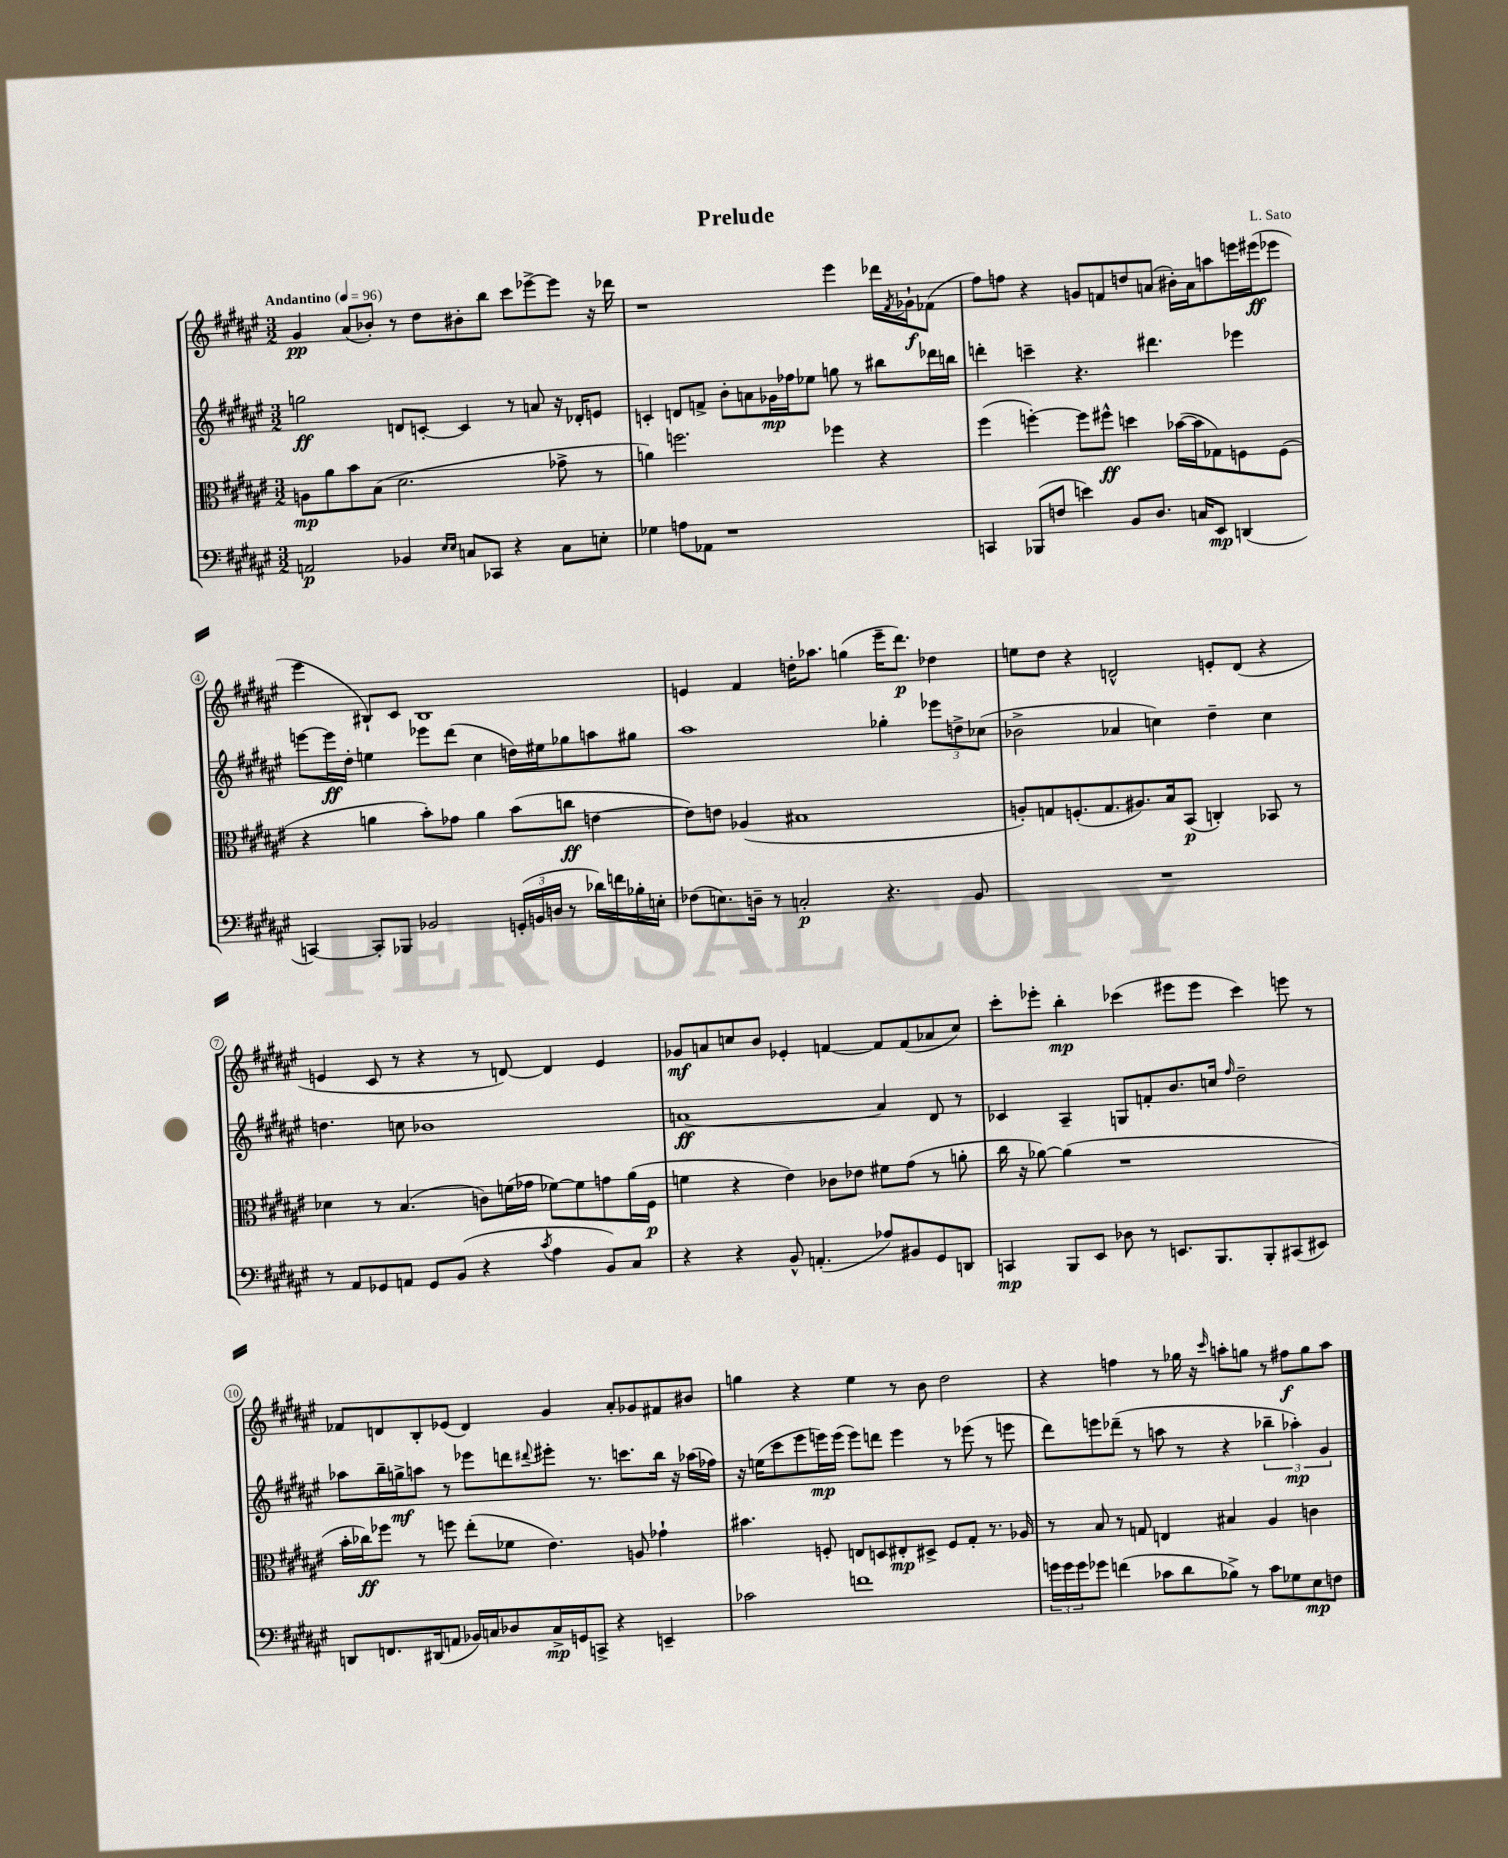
\header { title = "Prelude" composer = "L. Sato" }
<<
\new StaffGroup <<
\new Staff = "s0" {
    \clef treble \key fis \major \numericTimeSignature \time 3/2 \tempo "Andantino" 4 = 96
    gis'4\pp ais'8( bes'8-.) r8 dis''8 bis'8-. b''8 cis'''8 ees'''8~-> ees'''8 r16 des'''16 |
    r1 eis'''4 des'''16 \acciaccatura { fis'8 } ges'16-!\f fes'8( |
    fis''8) f''8 r4 g'8 f'8 d''8 a'8( bis'16-.) a'16 a''8 e'''16 eis'''16\ff( ees'''8 |
    eis'''4 bis8-!) cis'8 bis1 |
    e'4 fis'4 d''16-. aes''8. g''4( eis'''16-- dis'''8.\p) des''4 |
    e''8 dis''8 r4 d'2-^ e'8-. d'8( r4 |
    e'4 cis'8 r8 r4 r8 d'8~) d'4 e'4 |
    ges'8\mf a'8 c''8 b'8 ees'4-. f'4~ f'8 f'8( aes'8 c''8) |
    cis'''8-. ees'''8-. b''4-.\mp ces'''4( eis'''8 eis'''8 ces'''4) e'''8 r8 |
    fes'8 d'8 b8-. ees'8( d'4) gis'4 ais'8-. ges'8 fis'8 bis'8 |
    g''4 r4 eis''4 r8 b'8 dis''2 |
    r4 f''4 r8 ges''16 r16 \grace { cis'''16 } a''8-. g''8 r8 fis''8\f g''8 a''8 \bar "|." |
}
\new Staff = "s1" {
    \clef treble \key fis \major \numericTimeSignature \time 3/2
    g''2\ff d'8 c'8~-. c'4 r8 a'8 r16 des'16-. e'8 |
    c'4-. d'8 f'8-> b'8-. a'8 ges'16\mp fes''16 ees''8 g''8 r8 bis''8 des'''16 b''16 |
    d'''4-. c'''4-- r4. dis'''4. ees'''4 |
    e'''8~ e'''16\ff dis''16-. e''4 ees'''8 dis'''8( cis''4 d''16) eis''16 ges''8 a''8 gis''8 |
    ais''1 ges''4-. \tuplet 3/2 { ees'''8 d''8-> ces''8( } |
    bes'2-> aes'4 c''4) dis''4-- c''4 |
    d''4. c''8 bes'1 |
    a'1~\ff a'4 dis'8 r8 |
    ces'4 ais4-- g8 f'8-. b'8. c''16 \grace { fis''16 } dis''2-- |
    aes''8 b''16-- g''16->\mf a''8 r8 ees'''8 d'''8 \appoggiatura { dis'''8 } eis'''8-. r8. c'''8. b''16 r16 aes''16( fes''16) |
    r16 e''16( cis'''8 eis'''8 e'''16\mp) e'''16( e'''8) d'''8 e'''4 r8 ees'''8( r8 e'''8 |
    dis'''8) e'''8 des'''8--( r8 a''8 r8 r4 \tuplet 3/2 { bes''4-- aes''4-.\mp) gis'4 } \bar "|." |
}
\new Staff = "s2" {
    \clef alto \key fis \major \numericTimeSignature \time 3/2
    a8\mp ais'8 b'8 b8( dis'2. ges'8-> r8 |
    a'4) f''2. fes''4 r4 |
    fis''4( f''4~-.) f''8 fis''8-^\ff d''4 bes'16~( bes'16 ges8) f8 f8( |
    r4 a'4 b'8-.) ges'8 a'4 b'8( c''8\ff e'4~ |
    e'8) e'8 aes4( bis1 |
    a8-.) g8 f8.-.( g8. ais8.) b16 b,8\p( c4-.) bes,8 r8 |
    des'4 r8 b4.( c'8) f'16( ges'16 fes'8~) fes'8 g'8 ais'16( fis16\p |
    f'4 r4 eis'4) ces'8 ees'8 fis'8 gis'8( r8 a'8-. |
    cis''16 r16 aes'8~) aes'4( r1 |
    b'16-. ces''16\ff) fes''8 r8 f''8 eis''8-.( fes'8 eis'4.) a8 ges'4-! |
    bis'4. f8-. e8 d8 eis8-.\mp dis8-> f8 gis8-. r8. aes16 |
    r8 b8 r8 g8 e4 bis4 ais4 c'4 \bar "|." |
}
\new Staff = "s3" {
    \clef bass \key fis \major \numericTimeSignature \time 3/2
    a,2\p bes,4 \grace { eis16 eis16 } c8 ces,8 r4 c8 e8-. |
    ges4 a8 aes,8 r1 |
    c,4 bes,,8( f8 e'4) b,8 dis8. c16 eis,8\mp d,4( |
    c,4~) c,8-. bes,,8 bes,2 \tuplet 3/2 { g,16-.( b,16 d16 } r8 des'16) f'16 bes16-. e16-. |
    fes8( e8.) d16-- r8 c2-.\p r4. b,8 |
    R1. |
    r8 ais,8 ges,8 a,8 ges,8 b,8( r4 \acciaccatura { cis'8 } ais4 b,8) cis8 |
    r4 r4 b,8-^ a,4.-.( aes8) bis,8 gis,8 d,8 |
    c,4\mp b,,8 eis,8 des8 r8 e,8. b,,8. b,,8-. cis,8( eis,8) |
    d,8 f,8. dis,16( a,8 bes,16) c16 des8 c16->\mp g,16 c,8-> r4 e,4-- |
    ces'2 f'1 |
    \tuplet 3/2 { g'16 g'16 g'16 } ges'8 f'4( ces'8 dis'8 bes8->) r8 ces'8 ges8 eis8\mp f8 \bar "|." |
}
>>
>>
\layout { \context { \Score \override BarNumber.stencil = #(make-stencil-circler 0.1 0.3 ly:text-interface::print) } }
